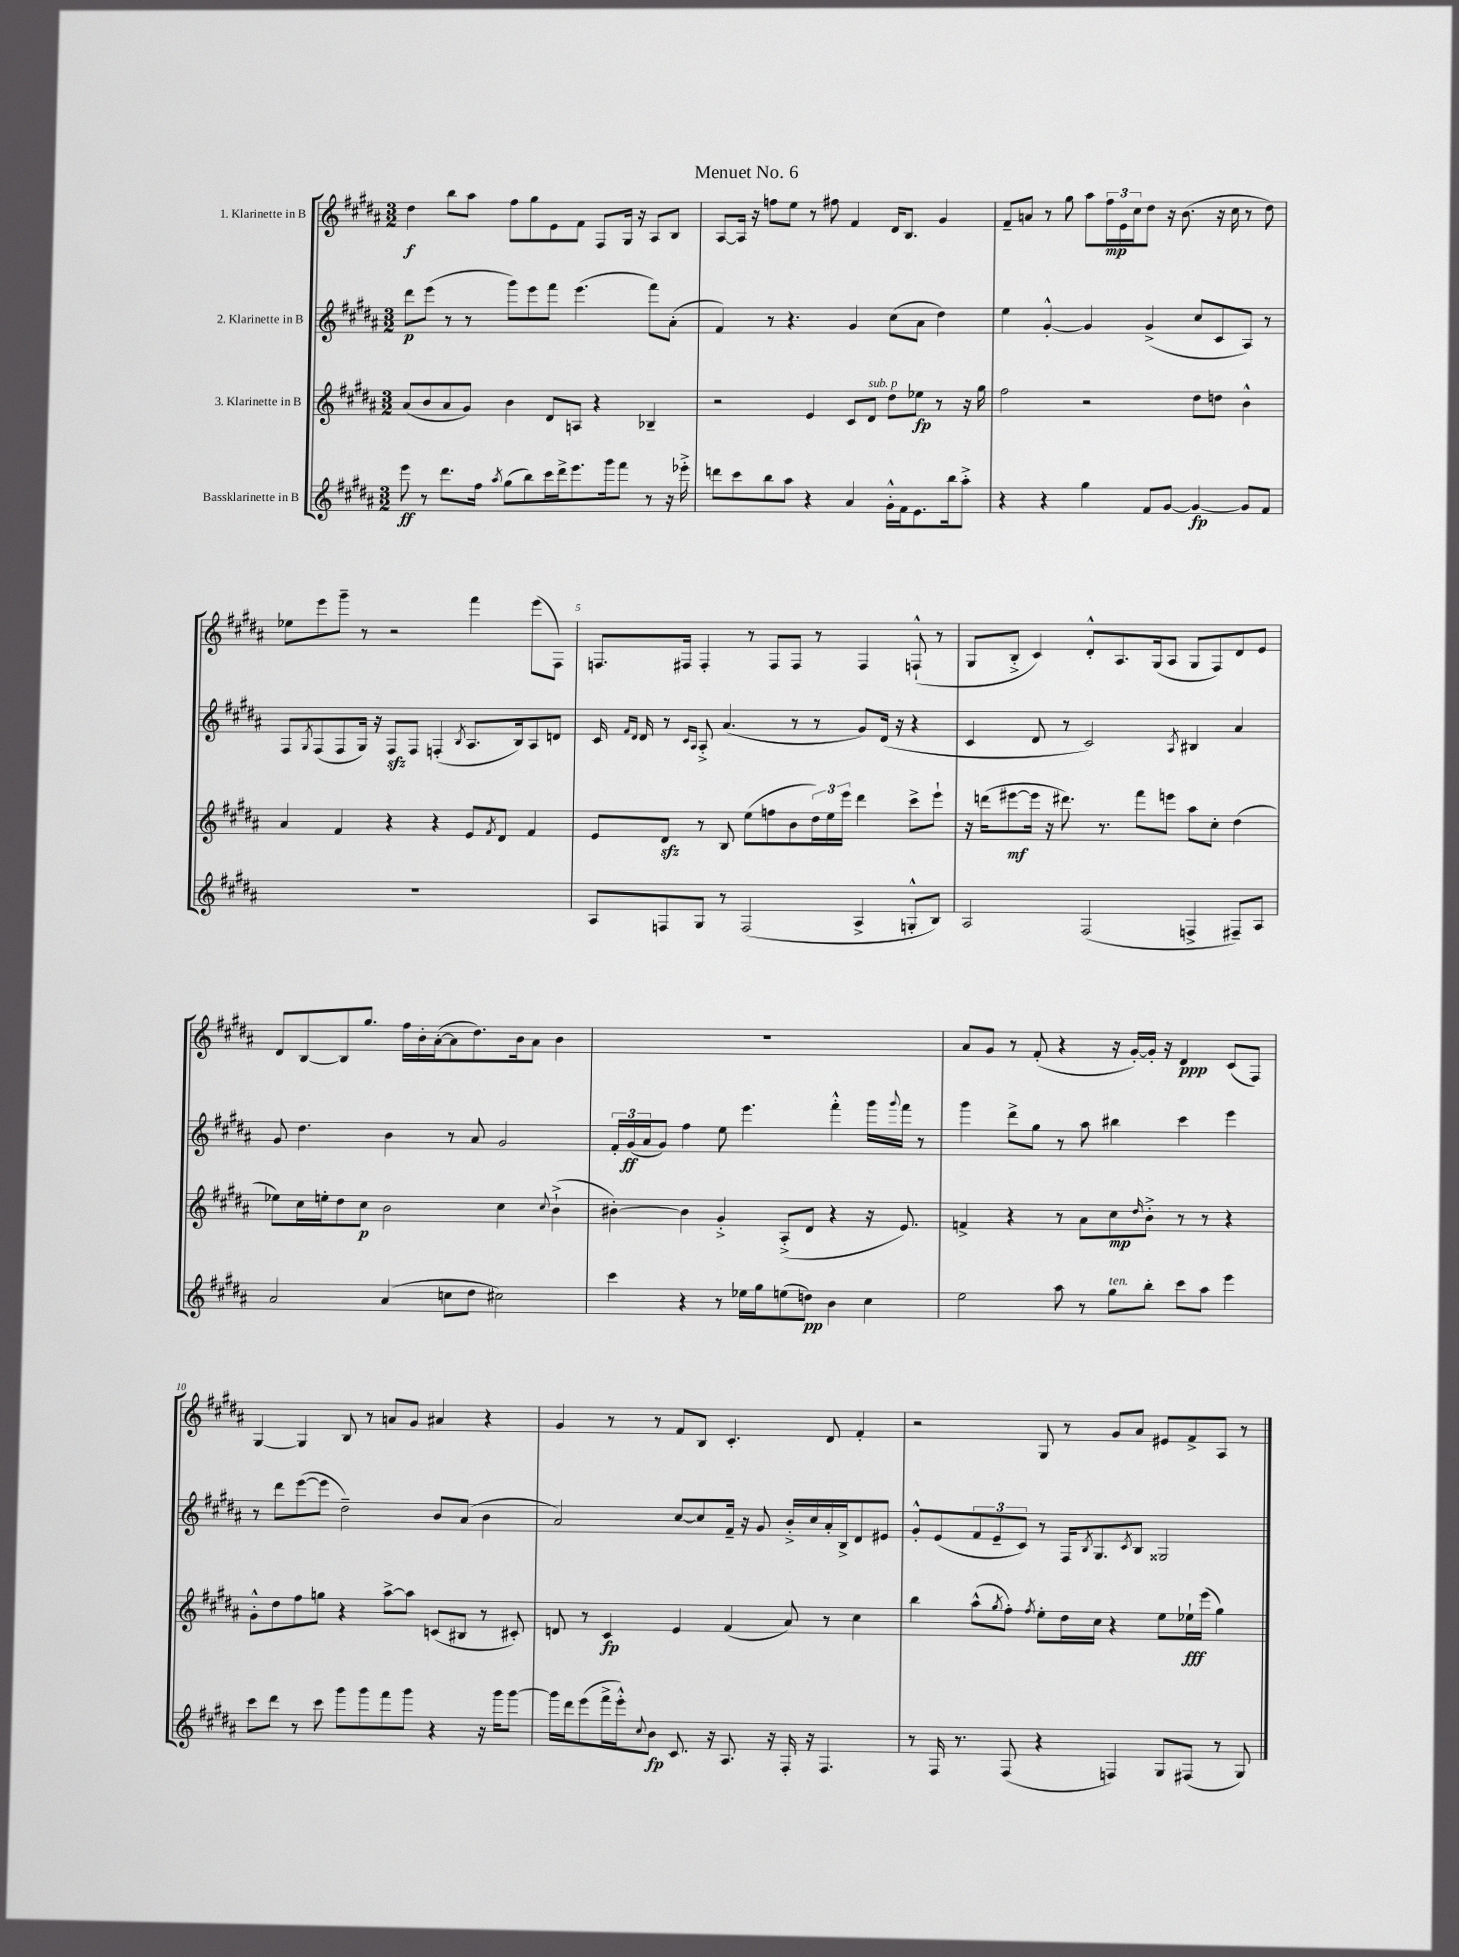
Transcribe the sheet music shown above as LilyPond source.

\header { title = "Menuet No. 6" }
<<
\new StaffGroup <<
\new Staff = "s0" \with { instrumentName = "1. Klarinette in B" } {
    \clef treble \key b \major \numericTimeSignature \time 3/2
    dis''4\f b''8 ais''8 fis''8 gis''8 e'8 fis'8 fis8 gis16 r16 ais8 b8 |
    ais8~ ais16 r16 f''8 e''8 r8 fis''8 fis'4 dis'16 b8. gis'4 |
    fis'8-- a'8 r8 gis''8 ais''8 \tuplet 3/2 { fis''16\mp e'16 cis''16 } dis''8 r16 b'8.( r16 cis''16 r8 dis''8) |
    ees''8 e'''8 gis'''8-- r8 r2 fis'''4 e'''8( fis8) |
    f8. fis16 fis4-. r8 fis8 fis8 r8 fis4 f8-!-^( r8 |
    gis8 b8-.-> cis'4) dis'8-.-^ ais8. gis16( ais8 gis8 fis8) dis'8 e'8 |
    dis'8 b8~ b8 gis''8. fis''16 b'16-. ais'16~-.( ais'8 dis''8.) b'16 ais'8 b'4 |
    R1. |
    ais'8 gis'8 r8 fis'8-.( r4 r16 gis'16~-.) gis'16-. r16 dis'4\ppp cis'8( fis8) |
    gis4~ gis4 b8 r8 a'8 gis'8 ais'4 r4 |
    gis'4 r8 r8 fis'8 b8 cis'4.-. dis'8 fis'4-. |
    r2 gis8 r8 gis'8 ais'8 eis'8 fis'8-> ais8 r8 \bar "|." |
}
\new Staff = "s1" \with { instrumentName = "2. Klarinette in B" } {
    \clef treble \key b \major \numericTimeSignature \time 3/2
    dis'''8\p e'''8( r8 r8 gis'''8) e'''8 fis'''8 e'''4.( fis'''8) ais'8-.( |
    fis'4) r8 r4. gis'4 cis''8( ais'8 dis''4) |
    e''4 gis'4~-.-^ gis'4 gis'4->( cis''8 cis'8 ais8) r8 |
    fis8 \acciaccatura { gis8 } fis8( fis8 gis16) r16 fis8\sfz fis8 f4-.( \acciaccatura { b8 } ais8. b16) ais8 d'8 |
    cis'16 \grace { fis'16 dis'16 } dis'16 r8 \grace { cis'16 ais16 } ais8-.-> ais'4.( r8 r8 gis'8) dis'16( r16 r4 |
    cis'4 dis'8 r8 cis'2) \acciaccatura { ais8 } bis4 ais'4 |
    gis'8 dis''4. b'4 r8 ais'8 gis'2 |
    \tuplet 3/2 { fis'16-. gis'16\ff( ais'16 } gis'8) fis''4 e''8 e'''4. fis'''4-.-^ gis'''16 \appoggiatura { gis'''8 } fis'''16 r8 |
    gis'''4 dis'''8-> gis''8 r8 ais''8 bis''4 cis'''4 e'''4 |
    r8 dis'''8 e'''8~( e'''8 dis''2--) b'8 ais'8( b'4 |
    ais'2) cis''8~ cis''8 fis'16-- r16 gis'8 b'16-.-> cis''16 ais'16-. b16-> dis'8 eis'8 |
    gis'8-.-^ e'8( \tuplet 3/2 { fis'8 e'8-- cis'8) } r8 fis16 \acciaccatura { b8 } gis8. \acciaccatura { cis'8 } b8 gisis2 \bar "|." |
}
\new Staff = "s2" \with { instrumentName = "3. Klarinette in B" } {
    \clef treble \key b \major \numericTimeSignature \time 3/2
    ais'8( b'8 ais'8 gis'8) b'4 dis'8 a8 r4 bes4-- |
    r2 e'4 cis'8 dis'8^\markup { \italic "sub. p" } dis''8 ees''8\fp r8 r16 gis''16 |
    fis''2 r2 dis''8 d''8 b'4-^ |
    ais'4 fis'4 r4 r4 e'8 \acciaccatura { fis'8 } dis'8 fis'4 |
    e'8 dis'8\sfz r8 b8 e''8( f''8 b'8 \tuplet 3/2 { dis''16) e''16 e'''16 } dis'''4 cis'''8-> e'''8-! |
    r16 d'''16( eis'''8~\mf eis'''16 r16 dis'''8.) r8. fis'''8 e'''8 ais''8 cis''8-. dis''4( |
    ees''8) cis''16 e''16-. dis''8 cis''8\p b'2 cis''4 \appoggiatura { cis''8 } b'4-!->( |
    bis'4~-.) bis'4 gis'4-.-> ais8-.->( dis'8 r4 r16 e'8.) |
    f'4-> r4 r8 ais'8 cis''8\mp \grace { dis''16 } b'8-.-> r8 r8 r4 |
    gis'8-.-^ dis''8 fis''8 g''8 r4 ais''8~-> ais''8 c'8( bis8 r8 cis'8-.) |
    d'8 r8 cis'4\fp e'4 fis'4( ais'8) r8 cis''4 |
    b''4 ais''8-^( \acciaccatura { gis''8 } fis''8-.) \acciaccatura { fis''8 } e''8-. dis''16 cis''16 r4 e''8 ees''16-!\fff e'''16( gis''4) \bar "|." |
}
\new Staff = "s3" \with { instrumentName = "Bassklarinette in B" } {
    \clef treble \key b \major \numericTimeSignature \time 3/2
    e'''8\ff r8 dis'''8. fis''16 \acciaccatura { ais''8 } gis''8( b''8) cis'''16 dis'''16-> e'''8. gis'''16 fis'''8 r8 r16 ees'''16-.-> |
    d'''8 cis'''8 b''8 ais''8 r4 ais'4 gis'16-.-^ fis'16 e'8. b''16 ais''8-.-> |
    r4 r4 gis''4 fis'8 gis'8~ gis'4~\fp gis'8 fis'8 |
    R1. |
    ais8 f8 gis8 r8 f2( ais4-> g8-.-^ b8) |
    ais2 fis2( f4-> fis8--) ais8 |
    ais'2 ais'4( c''8 dis''8 cis''2) |
    cis'''4 r4 r8 ees''16 gis''16 e''8( d''8\pp) b'4 cis''4 |
    e''2 ais''8 r8 gis''8^\markup { \italic "ten." } b''8-. cis'''8 ais''8 e'''4 |
    cis'''8 dis'''8 r8 cis'''8 gis'''8 gis'''8 fis'''8 gis'''8 r4 r16 gis'''16 gis'''8~ |
    gis'''16 dis'''16 e'''8( fis'''16-> e'''16-.-^) \appoggiatura { cis''8 } b'8\fp cis'8. r16 ais8. r16 fis16-. r16 fis4. |
    r8 fis16 r8. fis8( r4 f4) gis8 fis8( r8 gis8) \bar "|." |
}
>>
>>
\layout { \context { \Score \override BarNumber.break-visibility = ##(#f #t #t) barNumberVisibility = #(every-nth-bar-number-visible 5) } }
